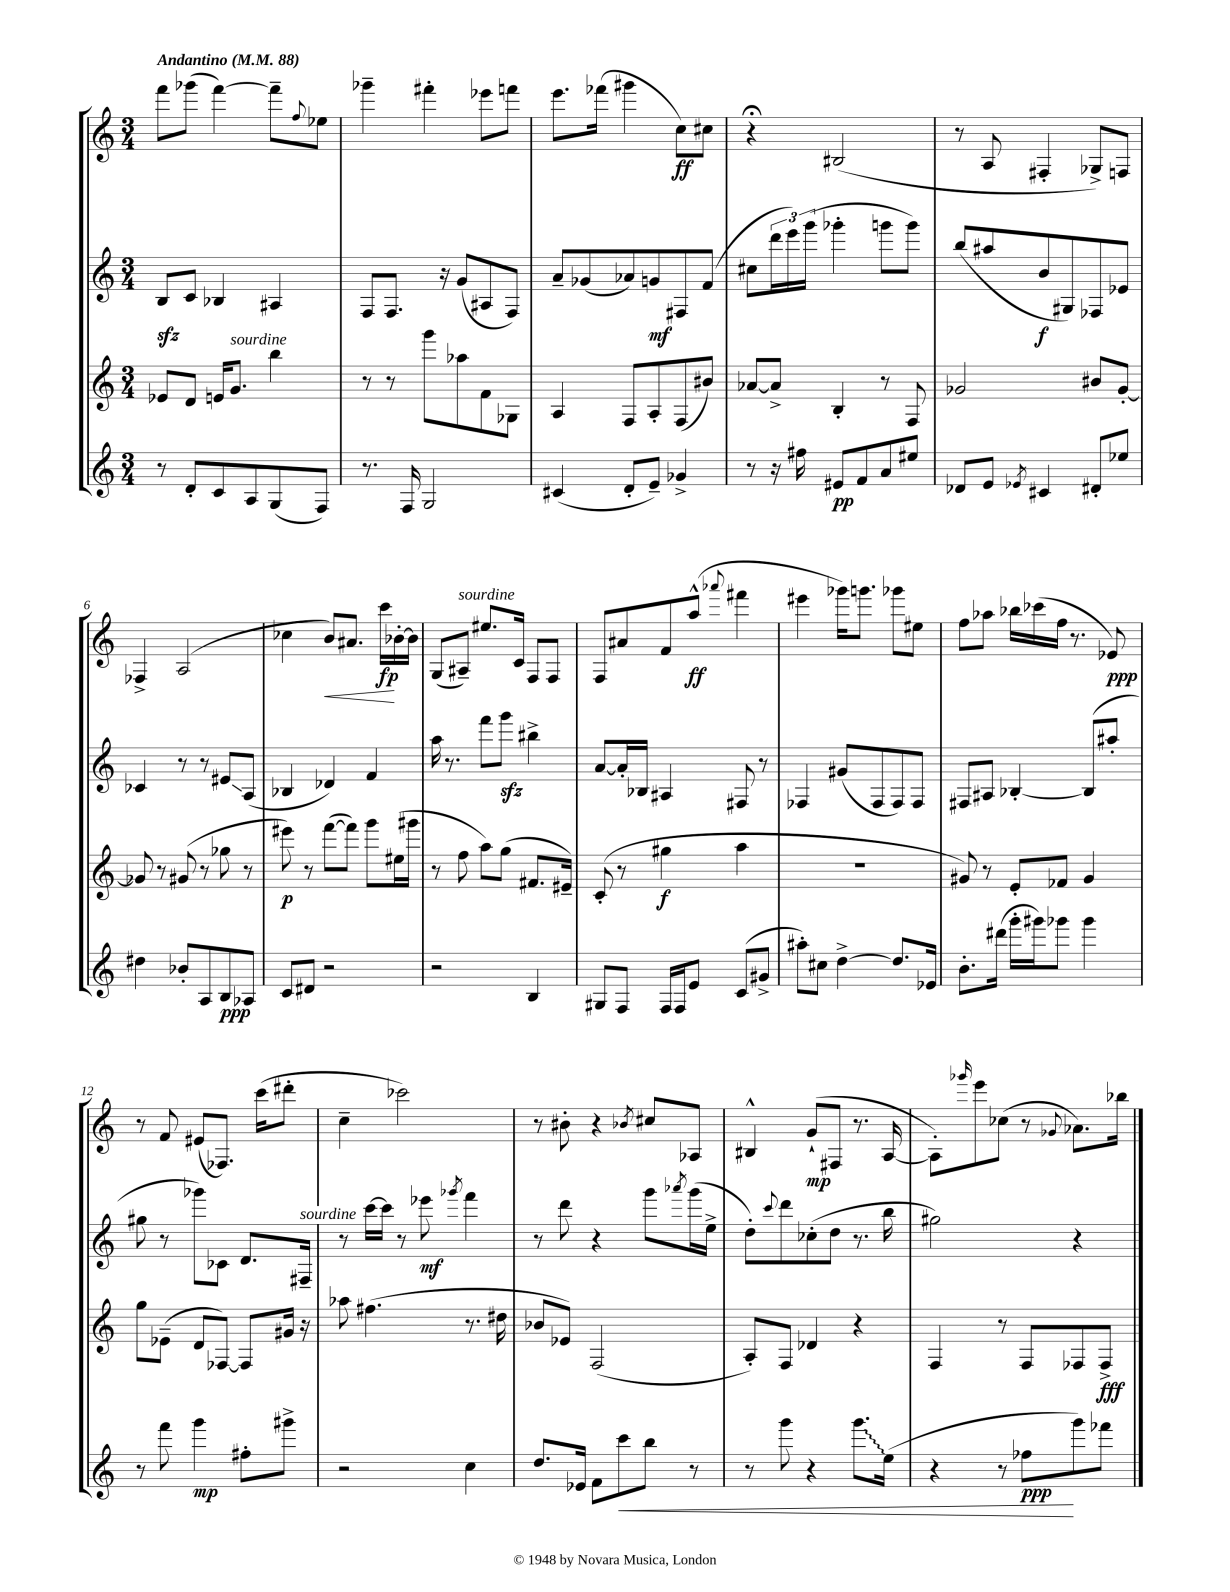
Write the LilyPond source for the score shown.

<<
\new StaffGroup <<
\new Staff = "s0" {
    \clef treble \key c \major \numericTimeSignature \time 3/4 \tempo "Andantino" 4 = 88
    f'''8 ges'''8( f'''4~) f'''8-- \appoggiatura { f''8 } ees''8 |
    ges'''4-- fis'''4-. ees'''8 f'''8 |
    e'''8. fes'''16( gis'''4 c''8\ff) cis''8 |
    r4\fermata bis2( |
    r8 a8 fis4-. ges8->) f8 |
    fes4-> a2( |
    ces''4 b'8\<) ais'8. c'''16\fp\! bes'16~-. bes'16 |
    g8( ais8--^\markup { \italic "sourdine" }) eis''8. c'16 f8 f8 |
    f8 ais'8 f'8 a''8-^\ff( \appoggiatura { aes'''8 } fis'''4 |
    eis'''4 ges'''16) g'''8. ges'''8 eis''8 |
    f''8 aes''8 bes''16 ces'''16( f''16 r8. ees'8\ppp) |
    r8 f'8 eis'8( fes8.) c'''16( dis'''8-. |
    c''4-- ces'''2) |
    r8 bis'8-. r4 \acciaccatura { bes'8 } cis''8 aes8 |
    bis4-^ g'8-!\mp( fis8 r8. a16~ |
    a8-.) \grace { ges'''16 } e'''8 ces''8( r8 \appoggiatura { ges'8 } aes'8.) bes''16 \bar "|." |
}
\new Staff = "s1" {
    \clef treble \key c \major \numericTimeSignature \time 3/4
    b8\sfz c'8 bes4 ais4 |
    f8 f8. r16 g'8( ais8 f8) |
    a'8-- ges'8( aes'8) g'8\mf fis8 f'8( |
    cis''8 \tuplet 3/2 { d'''16 e'''16) g'''16( } ges'''4-. g'''8 g'''8) |
    b''8( ais''8 b'8\f gis8) fes8 ees'8 |
    ces'4 r8 r8 eis'8\glissando a8( |
    bes4 des'4) f'4 |
    a''16 r8. f'''8 g'''8\sfz bis''4-> |
    a'8~ a'16-. bes16 ais4 fis8 r8 |
    fes4 gis'8( fes8 fes8) fes8 |
    fis8 ais8 bes4~-. bes8( ais''8-. |
    gis''8 r8 ges'''8) ces'8 d'8. fis16--^\markup { \italic "sourdine" } |
    r8 c'''16~ c'''16 r8 ees'''8\mf \acciaccatura { ges'''8 } f'''4 |
    r8 d'''8 r4 g'''8 \acciaccatura { aes'''8 } g'''16( e''16-> |
    d''8-.) \appoggiatura { c'''8 } d'''8 ces''8-.( d''8 r8. b''16 |
    gis''2) r4 \bar "|." |
}
\new Staff = "s2" {
    \clef treble \key c \major \numericTimeSignature \time 3/4
    ees'8 d'8 e'16 g'8.^\markup { \italic "sourdine" } b''4 |
    r8 r8 g'''8 aes''8 f'8 ges8 |
    a4 f8 a8-. f8( bis'8) |
    aes'8~ aes'8-> b4-. r8 f8 |
    ges'2 bis'8 ges'8~-. |
    ges'8 r8 gis'8( r8 ges''8 r8 |
    eis'''8\p) r8 f'''8~( f'''8) g'''8 eis''16( gis'''16 |
    r8 f''8 a''8) g''8( fis'8. eis'16--) |
    c'8-.( r8 gis''4\f a''4 |
    R2. |
    gis'8) r8 e'8-. fes'8 gis'4 |
    g''8 ees'8--( d'8 fes8~) fes8 gis'16 r16 |
    aes''8 fis''4.( r8. dis''16 |
    bes'8 ees'8) f2( |
    a8-.) f8 des'4 r4 |
    f4 r8 f8 fes8 fes8->\fff \bar "|." |
}
\new Staff = "s3" {
    \clef treble \key c \major \numericTimeSignature \time 3/4
    r8 d'8-. c'8 a8 g8( f8) |
    r8. f16 g2 |
    cis'4( d'8-. e'8--) ges'4-> |
    r8 r16 fis''16 eis'8\pp f'8 a'8 eis''8 |
    des'8 e'8 \acciaccatura { ees'8 } cis'4 dis'8-. ees''8 |
    dis''4 bes'8-. a8 b8\ppp aes8 |
    c'8 dis'8 r2 |
    r2 b4 |
    gis8 f8 f16 f16 e'8 c'8( gis'8-> |
    ais''8-.) cis''8 d''4~-> d''8. ees'16 |
    b'8.-. dis'''16( g'''16-. gis'''16) ges'''8 ges'''4 |
    r8 f'''8 g'''4\mp fis''8-. gis'''8-> |
    r2 c''4 |
    d''8. ees'16 f'8 c'''8\< b''8 r8 |
    r8 g'''8 r4 \once \override Glissando.style = #'zigzag g'''8.\glissando e''16( |
    r4 r8 fes''8\ppp\! g'''8) fes'''8 \bar "|." |
}
>>
>>
